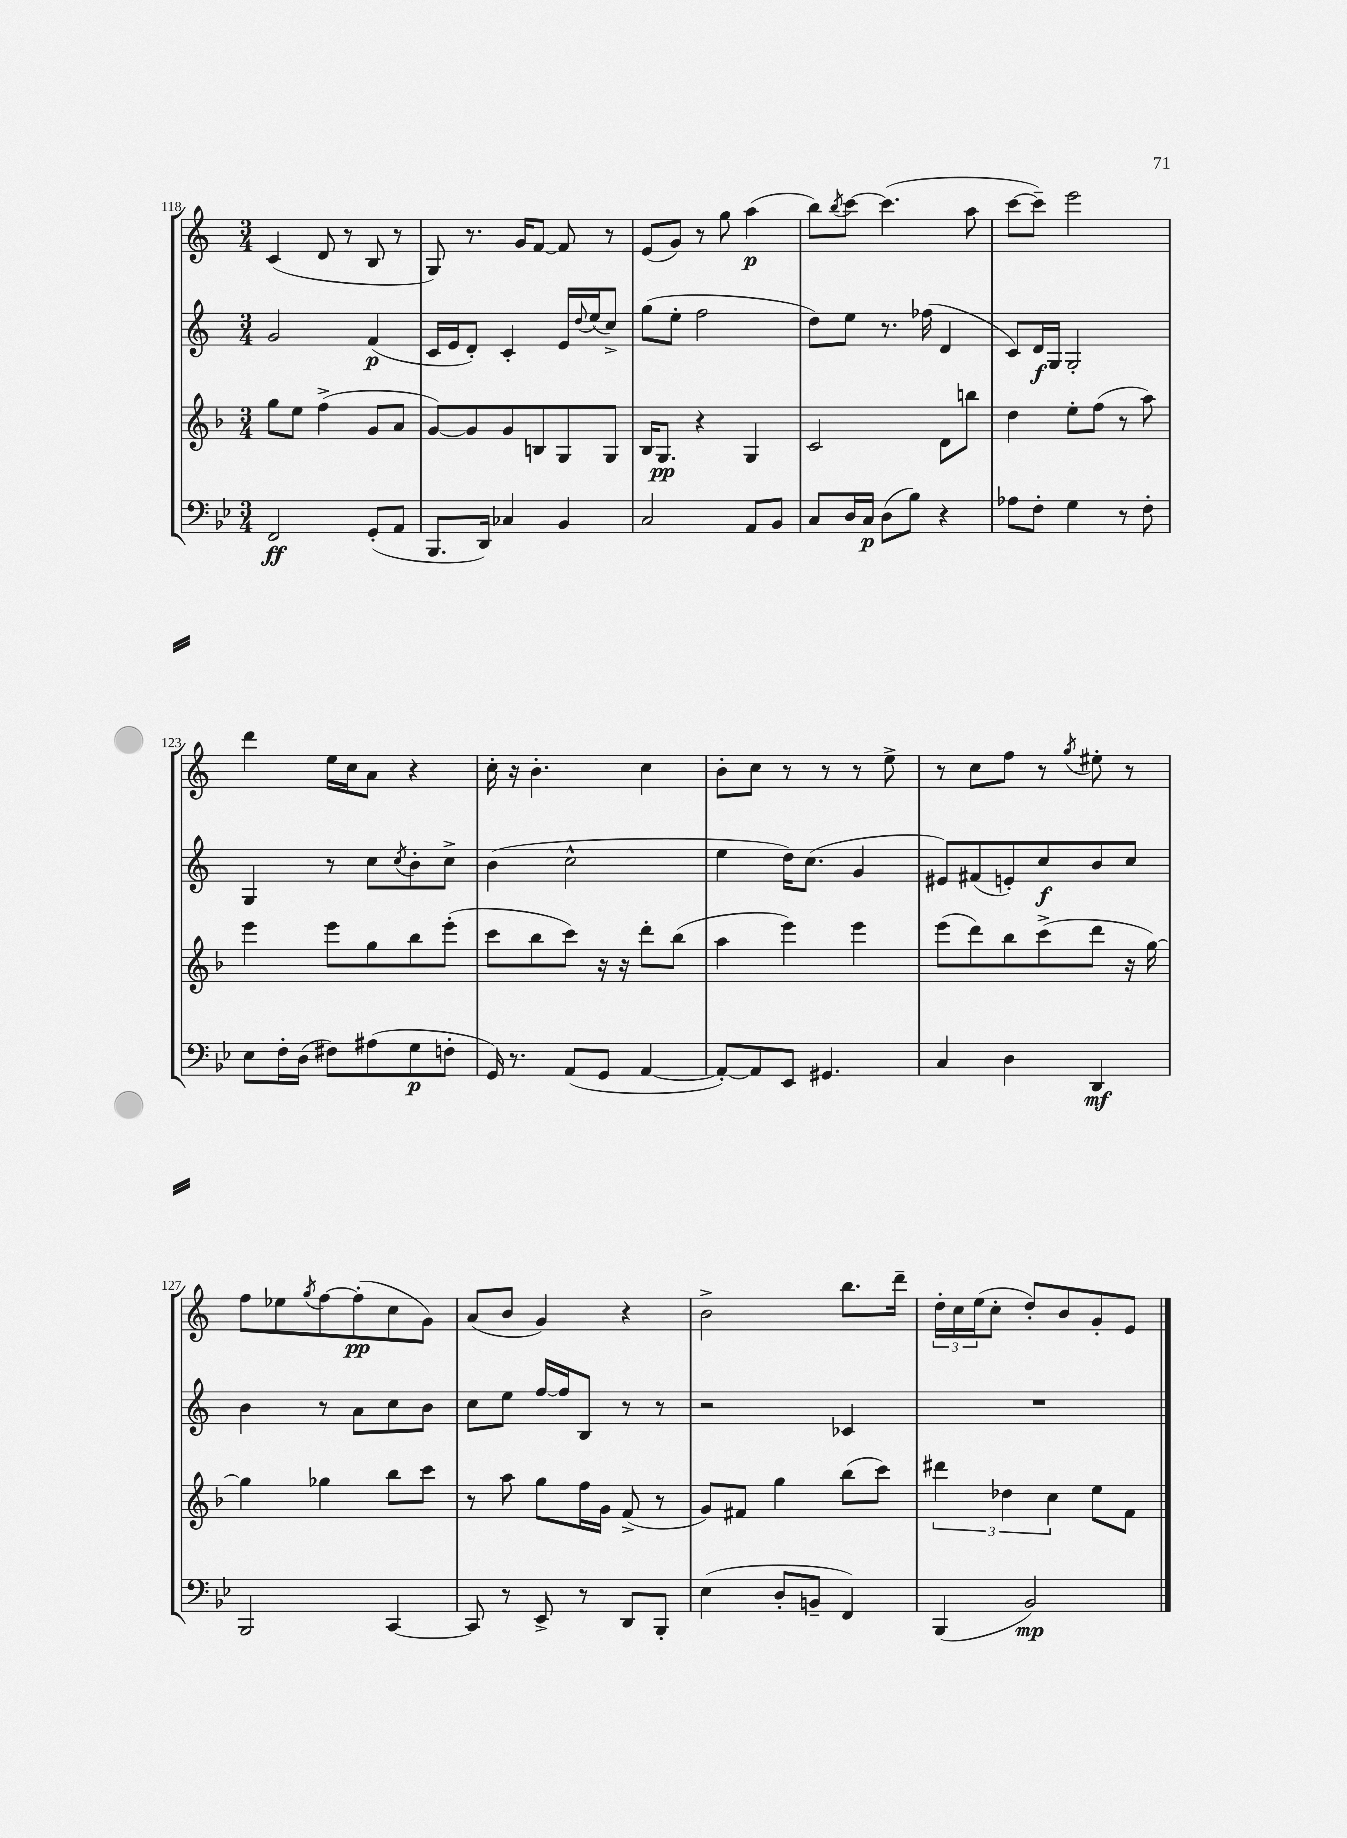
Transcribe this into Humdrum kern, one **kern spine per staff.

**kern	**kern	**kern	**kern
*staff4	*staff3	*staff2	*staff1
*clefF4	*clefG2	*clefG2	*clefG2
*k[b-e-]	*k[b-]	*k[]	*k[]
*M3/4	*M3/4	*M3/4	*M3/4
2FF	8gg	2g	(4c
.	8ee	.	.
.	(4ff^	.	8d
.	.	.	8r
(8GG'	8g	(4f	8B
8AA	8a	.	8r
=	=	=	=
8.BBB-	[8g)	16c	8G)
.	.	16e	.
.	8g]	8d')	8.r
16DD)	.	.	.
4C-	8g	4c'	.
.	.	.	16g
.	8B	.	[8f
4BB-	8G	16e	8f]
.	.	8qqdd	.
.	.	(16ee	.
.	8G	8cc^)	8r
=	=	=	=
2C	16B-	(8gg	(8e
.	8.G	.	.
.	.	8ee'	8g)
.	4r	2ff	8r
.	.	.	8gg
8AA	4G	.	(4aa
8BB-	.	.	.
=	=	=	=
8C	2c	8dd)	8bb)
.	.	.	8qbb
16D	.	8ee	[8ccc
16C	.	.	.
(8D	.	8.r	(4.ccc]
8B-)	.	.	.
.	.	(16ff-	.
4r	8d	4d	.
.	8bb	.	8aa
=	=	=	=
8A-	4dd	8c)	[8ccc
8F'	.	16d	8ccc~])
.	.	16G	.
4G	8ee'	2G'	2eee
.	(8ff	.	.
8r	8r	.	.
8F'	8aa)	.	.
=	=	=	=
8E-	4eee	4G	4ddd
16F'	.	.	.
(16D	.	.	.
8F#)	8eee	8r	16ee
.	.	.	16cc
(8A#	8gg	8cc	8a
.	.	8qcc	.
8G	8bb-	8b'	4r
8F'	(8eee'	8cc^	.
=	=	=	=
16GG)	8ccc	(4b	16cc'
8.r	.	.	16r
.	8bb-	.	4.b'
(8AA	8ccc)	2cc^^	.
8GG	16r	.	.
.	16r	.	.
[4AA	8ddd'	.	4cc
.	(8bb-	.	.
=	=	=	=
8AA'_)	4aa	4ee	8b'
8AA]	.	.	8cc
8EE-	4eee)	16dd)	8r
.	.	(8.cc	.
4.GG#	.	.	8r
.	4eee	4g	8r
.	.	.	8ee^
=	=	=	=
4C	(8eee	8e#)	8r
.	8ddd)	(8f#	8cc
4D	8bb-	8e')	8ff
.	(8ccc^	8cc	8r
.	.	.	8qgg
4DD	8ddd	8b	8ee#'
.	16r	8cc	8r
.	[16gg)	.	.
=	=	=	=
2BBB-	4gg]	4b	8ff
.	.	.	8ee-
.	.	.	8qgg
.	4gg-	8r	[8ff
.	.	8a	(8ff']
[4CC	8bb-	8cc	8cc
.	8ccc	8b	8g)
=	=	=	=
8CC]	8r	8cc	(8a
8r	8aa	8ee	8b
8EE-^	8gg	[16ff	4g)
.	.	16ff]	.
8r	16ff	8B	.
.	16g	.	.
8DD	(8f^	8r	4r
8BBB-'	8r	8r	.
=	=	=	=
(4E-	8g)	2r	2b^
.	8f#	.	.
8D'	4gg	.	.
8BB~	.	.	.
4FF)	(8bb-	4c-	8.bb
.	8ccc)	.	.
.	.	.	16ddd~
=	=	=	=
(4BBB-	6ddd#	2.r	24dd'
.	.	.	24cc
.	.	.	(24ee
.	.	.	8cc'
.	6dd-	.	.
2BB-)	.	.	8dd')
.	6cc	.	.
.	.	.	8b
.	8ee	.	8g'
.	8f	.	8e
==	==	==	==
*-	*-	*-	*-
